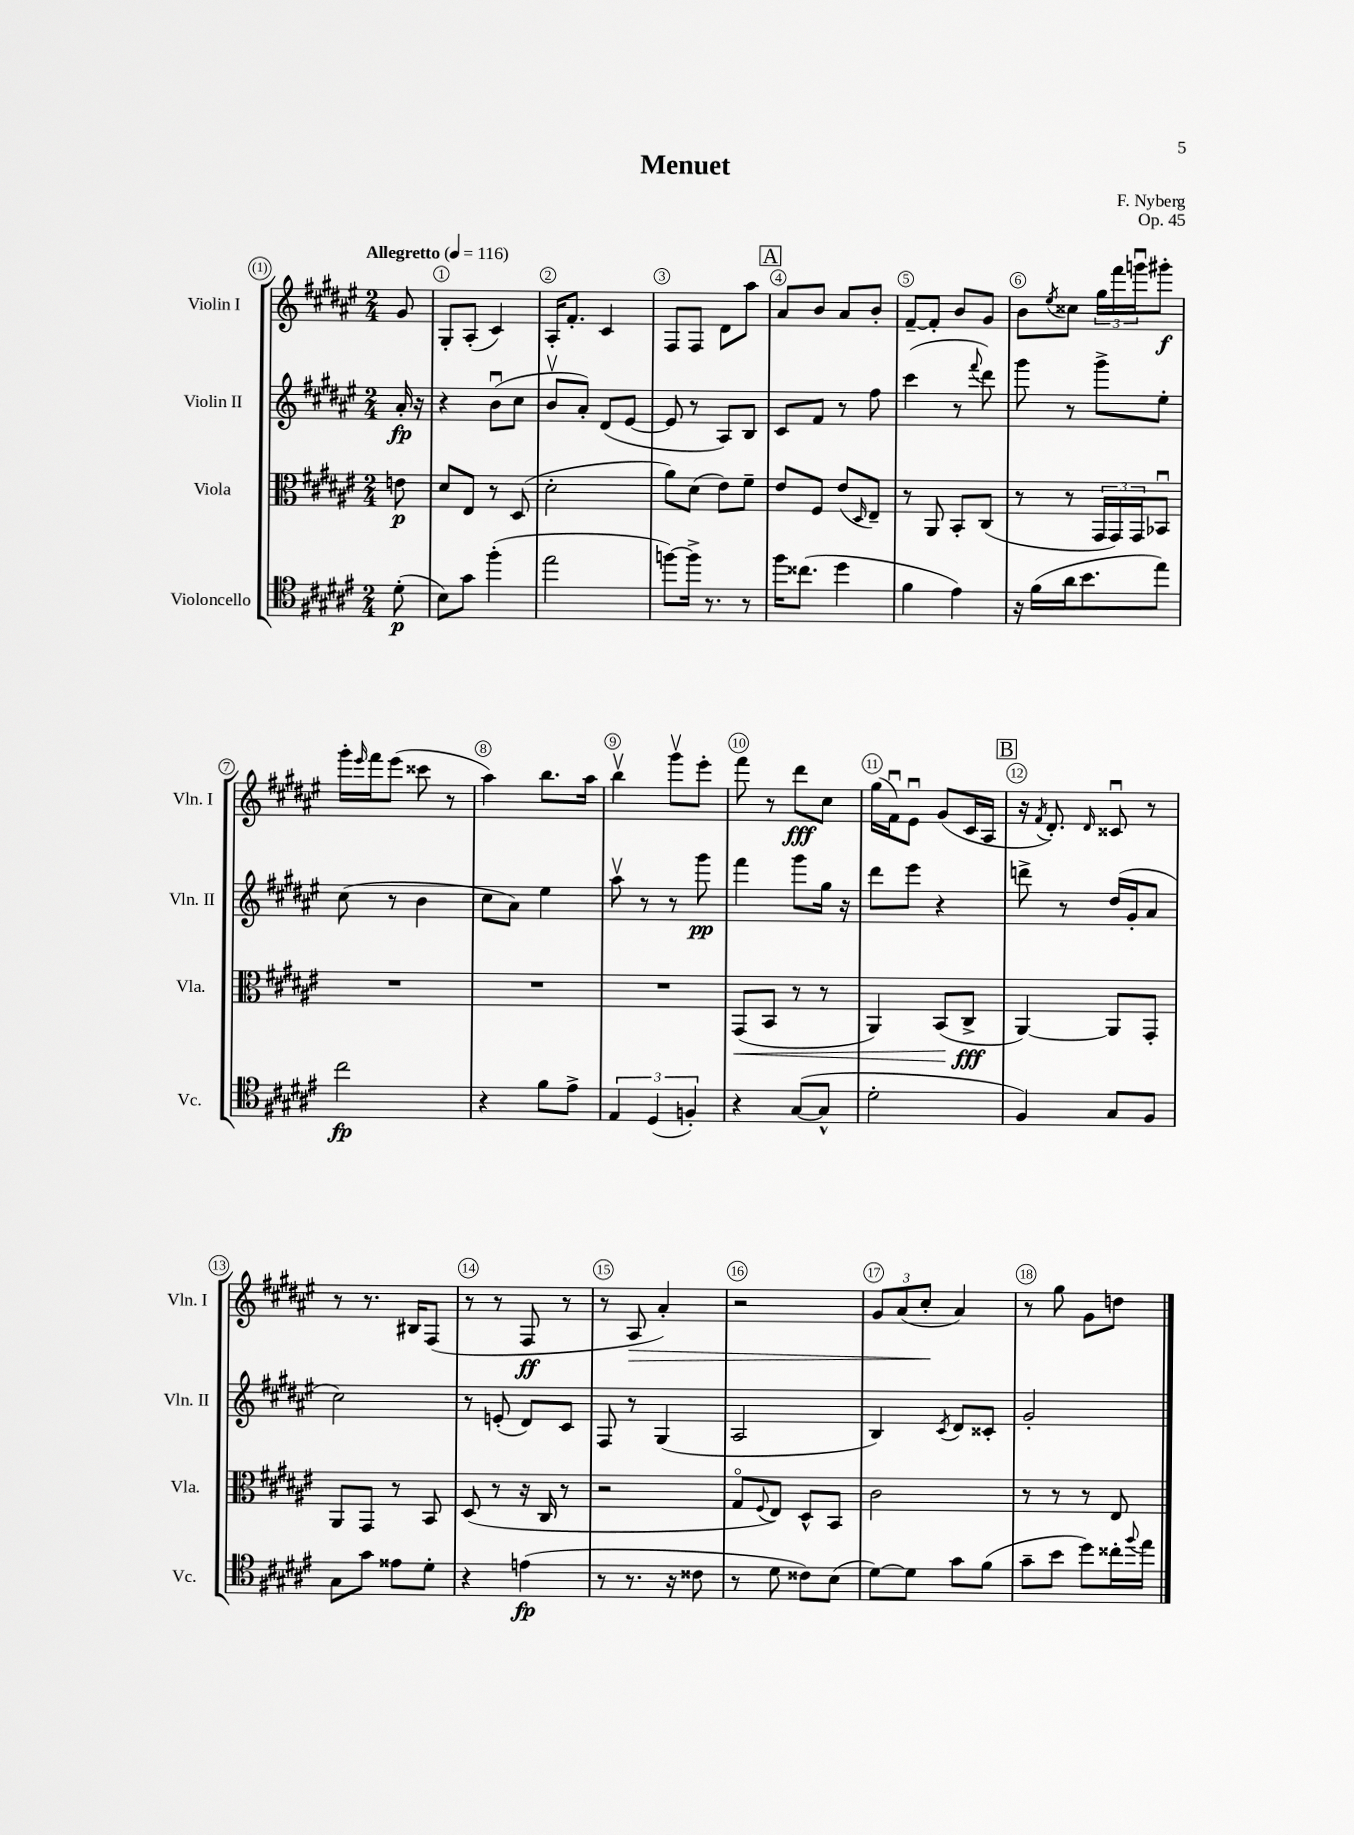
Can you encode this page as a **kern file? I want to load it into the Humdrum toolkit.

**kern	**kern	**kern	**kern
*staff4	*staff3	*staff2	*staff1
*clefC4	*clefC3	*clefG2	*clefG2
*k[f#c#g#d#a#e#]	*k[f#c#g#d#a#e#]	*k[f#c#g#d#a#e#]	*k[f#c#g#d#a#e#]
*M2/4	*M2/4	*M2/4	*M2/4
*MM116	*MM116	*MM116	*MM116
(8d#'	8e	16a#'	8g#
.	.	16r	.
=	=	=	=
8B)	8d#	4r	8G#'
8g#	8E#	.	(8A#'
(4ff#'	8r	(8bu	4c#)
.	(8D#	8cc#	.
=	=	=	=
2ee#	2d#'	8bv	16A#'
.	.	.	8.f#'
.	.	8a#')	.
.	.	(8d#	4c#
.	.	[8e#	.
=	=	=	=
[8ff)	8a#)	8e#]	8F#
16ff^]	(8d#	8r	8F#
8.r	.	.	.
.	8e#)	8A#)	8d#
8r	8f#~	8B	8aa#
=	=	=	=
16ff#	8e#	8c#	8a#
(8.cc##	.	.	.
.	8F#	8f#	8b
4dd#	(8e#	8r	8a#
.	16qqD#	.	.
.	8E#~)	8ff#	8b'
=	=	=	=
4f#	8r	(4ccc#	[8f#~
.	8AA#	.	8f#']
4e#)	8BB'	8r	8b
.	.	8qqfff#	.
.	(8C#	8ddd#)	8g#
=	=	=	=
16r	8r	8ggg#	8b
(16f#	.	.	.
.	.	.	8qee#
16a#	8r	8r	8cc##
8.b	.	.	.
.	24GG#	8ggg#^	24gg#
.	24GG#)	.	24fff#
.	24GG#	.	24gggu
8ee#)	8BB-u	8ee#'	8ggg#'
=	=	=	=
2cc#	2r	(8cc#	16ggg#'
.	.	.	16qqeee#
.	.	.	16fff#
.	.	8r	(8eee#
.	.	4b	8ccc##
.	.	.	8r
=	=	=	=
4r	2r	8cc#	4aa#)
.	.	8a#)	.
8f#	.	4ee#	8.bb
8e#^	.	.	.
.	.	.	16aa#
=	=	=	=
6E#	2r	8aa#v	4bbv
.	.	8r	.
(6D#	.	.	.
.	.	8r	8ggg#v
6F')	.	.	.
.	.	8ggg#	8eee#'
=	=	=	=
4r	(8GG#	4fff#	8fff#
.	8BB	.	8r
([8G#	8r	8ggg#	8ddd#
8G#^^]	8r	16gg#	8cc#
.	.	16r	.
=	=	=	=
2d#'	4AA#)	8ddd#	(16gg#
.	.	.	16f#u)
.	.	8eee#	8e#u
.	(8BB	4r	(8g#
.	8C#^	.	16c#
.	.	.	16A#
=	=	=	=
4F#)	[4AA#)	8ddd^	16r
.	.	.	8qf#
.	.	.	8.d#')
.	.	8r	.
.	.	.	16qqd#
8G#	8AA#]	(16dd#	8c##u
.	.	16g#'	.
8F#	8GG#'	8a#	8r
=	=	=	=
8G#	8AA#	2cc#)	8r
8g#	8GG#	.	8.r
8e##	8r	.	.
.	.	.	16B#
8d#'	8BB	.	(8F#
=	=	=	=
4r	(8D#	8r	8r
.	8r	(8e'	8r
(4e	16r	8d#)	8F#
.	16C#	.	.
.	8r	8c#	8r
=	=	=	=
8r	2r	8F#	8r
8.r	.	8r	8A#
.	.	(4G#	4a#')
16r	.	.	.
8c##	.	.	.
=	=	=	=
8r	8G#o	2A#	2r
.	8qqF#	.	.
8d#	8E#)	.	.
8c##)	8D#^^	.	.
(8B	8BB	.	.
=	=	=	=
[8d#)	2c#	4B)	12g#
.	.	.	(12a#
8d#]	.	.	.
.	.	.	12cc#'
.	.	8qc#	.
8g#	.	8d#	4a#)
(8f#	.	8c##'	.
=	=	=	=
8g#~	8r	2g#'	8r
8b	8r	.	8gg#
8dd#)	8r	.	8g#
16cc##'	8E#	.	8dd
8qqff#	.	.	.
16ee#	.	.	.
==	==	==	==
*-	*-	*-	*-
